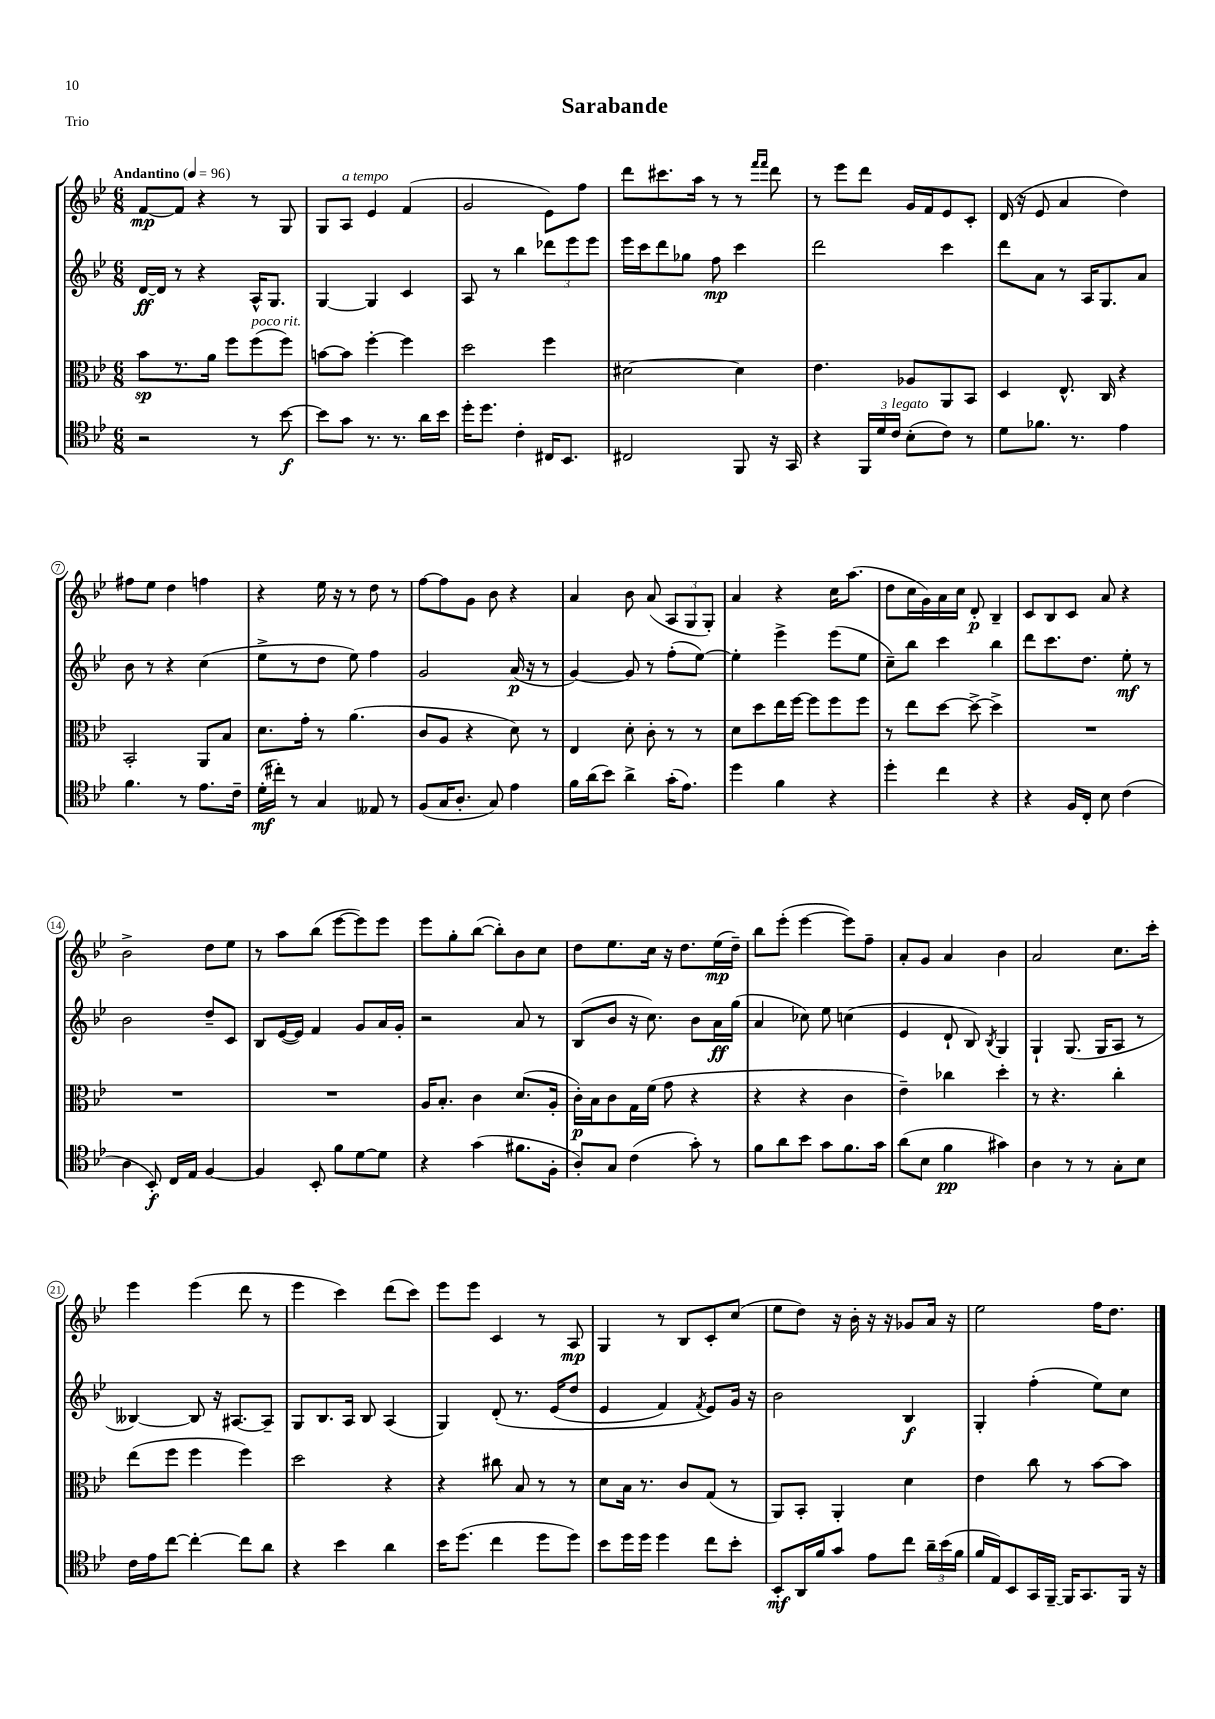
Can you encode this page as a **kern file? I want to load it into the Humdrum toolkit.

**kern	**dynam	**kern	**dynam	**kern	**dynam	**kern	**dynam
*part4	*part4	*part3	*part3	*part2	*part2	*part1	*part1
*staff4	*staff4	*staff3	*staff3	*staff2	*staff2	*staff1	*staff1
*clefC4	*	*clefC3	*	*clefG2	*	*clefG2	*
*k[b-e-]	*	*k[b-e-]	*	*k[b-e-]	*	*k[b-e-]	*
*M6/8	*	*M6/8	*	*M6/8	*	*M6/8	*
*MM96	*	*MM96	*	*MM96	*	*MM96	*
=1	=1	=1	=1	=1	=1	=1	=1
!	!	!	!	!	!	!LO:TX:a:B:t=Andantino	!
2r	.	8b-\L	sp	[16d/LL	ff	[8f/L	mp
.	.	.	.	16d/JJ]	.	.	.
.	.	8.r	.	8r	.	8f/J]	.
.	.	.	.	4r	.	4r	.
.	.	16a\Jk	.	.	.	.	.
.	.	8ff\L	.	.	.	.	.
!	!	!LO:TX:a:i:t=poco rit.	!	!	!	!	!
8r	.	(8ff\	.	16A^^/KL	.	8r	.
.	.	.	.	8.G/J	.	.	.
[8b-\	f	8ff\J)	.	.	.	8G/	.
=2	=2	=2	=2	=2	=2	=2	=2
8b-\L]	.	[8bn\L	.	[4G/	.	8G/L	.
!	!	!	!	!	!	!LO:TX:a:i:t=a tempo	!
8g\J	.	8b\J]	.	.	.	8A/J	.
8.r	.	[4ff'\	.	4G/]	.	4e-/	.
8.r	.	.	.	.	.	.	.
.	.	4ff\]	.	4c/	.	(4f/	.
16a\LL	.	.	.	.	.	.	.
16b-\JJ	.	.	.	.	.	.	.
=3	=3	=3	=3	=3	=3	=3	=3
16dd'\KL	.	2dd\	.	8A/	.	2g/	.
8.dd\J	.	.	.	.	.	.	.
.	.	.	.	8r	.	.	.
4c'\	.	.	.	4bb-\	.	.	.
16C#X/KL	.	4ff\	.	12ddd-X\L	.	8e-\L)	.
8.BB-/J	.	.	.	.	.	.	.
.	.	.	.	12eee-\	.	.	.
.	.	.	.	.	.	8ff\J	.
.	.	.	.	12eee-\J	.	.	.
=4	=4	=4	=4	=4	=4	=4	=4
2C#X/	.	[2d#X\	.	16eee-\LL	.	8ddd\L	.
.	.	.	.	16ccc\J	.	.	.
.	.	.	.	8ddd\	.	8.ccc#X\	.
.	.	.	.	8gg-X\J	.	.	.
.	.	.	.	.	.	16aa\Jk	.
.	.	.	.	8ff\	mp	8r	.
8FF/	.	4d#\]	.	4ccc\	.	8r	.
.	.	.	.	.	.	16qqfff/LL	.
.	.	.	.	.	.	16qqfff/JJ	.
16r	.	.	.	.	.	8ddd\	.
16GG/	.	.	.	.	.	.	.
=5	=5	=5	=5	=5	=5	=5	=5
4r	.	4.e-\	.	2ddd\	.	8r	.
.	.	.	.	.	.	8eee-\L	.
24FF/LL	.	.	.	.	.	8ddd\J	.
24d/	.	.	.	.	.	.	.
!LO:TX:a:i:t=legato	!	!	!	!	!	!	!
24c/JJ	.	.	.	.	.	.	.
(8B-'\L	.	8A-X/L	.	.	.	16g/LL	.
.	.	.	.	.	.	16f/J	.
8c\J)	.	8AA/	.	4ccc\	.	8e-/	.
8r	.	8BB-/J	.	.	.	8c'/J	.
=6	=6	=6	=6	=6	=6	=6	=6
8d\L	.	4D/	.	8ddd\L	.	(16d/	.
.	.	.	.	.	.	16r	.
8.f-X\J	.	.	.	8a\J	.	8e-/	.
.	.	8.E-^^/	.	8r	.	4a/	.
8.r	.	.	.	.	.	.	.
.	.	.	.	16A/KL	.	.	.
.	.	16C/	.	8.G/	.	.	.
4e-\	.	4r	.	.	.	4dd\)	.
.	.	.	.	8a/J	.	.	.
!!LO:LB:g=z
=7	=7	=7	=7	=7	=7	=7	=7
4.f\	.	2BB-'/	.	8b-\	.	8ff#X\L	.
.	.	.	.	8r	.	8ee-\J	.
.	.	.	.	4r	.	4dd\	.
8r	.	.	.	.	.	.	.
8.e-\L	.	8AA/L	.	(4cc\	.	4ffn\	.
.	.	8B-/J	.	.	.	.	.
16c~\Jk	.	.	.	.	.	.	.
=8	=8	=8	=8	=8	=8	=8	=8
(16d'\LL	mf	8.d\L	.	8ee-^\L	.	4r	.
16cc#X'\JJ)	.	.	.	.	.	.	.
8r	.	.	.	8r	.	.	.
.	.	16g'\Jk	.	.	.	.	.
4G/	.	8r	.	8dd\J	.	16ee-\	.
.	.	.	.	.	.	16r	.
.	.	(4.a\	.	8ee-\)	.	8r	.
8E--X/	.	.	.	4ff\	.	8dd\	.
8r	.	.	.	.	.	8r	.
=9	=9	=9	=9	=9	=9	=9	=9
(8F/L	.	8c/L	.	2g/	.	[8ff\L	.
16G/K	.	8A/J	.	.	.	8ff\]	.
8.A'/J	.	.	.	.	.	.	.
.	.	4r	.	.	.	8g\J	.
8G/)	.	.	.	.	.	8b-\	.
4e-\	.	8d\)	.	(16a/	p	4r	.
.	.	.	.	16r	.	.	.
.	.	8r	.	8r	.	.	.
=10	=10	=10	=10	=10	=10	=10	=10
16f\LL	.	4E-/	.	[4g/)	.	4a/	.
(16a\J	.	.	.	.	.	.	.
8b-\J)	.	.	.	.	.	.	.
4a^\	.	8d'\	.	8g/]	.	8b-\	.
.	.	8c'\	.	8r	.	(8a/	.
(16g'\KL	.	8r	.	(8ff'\L	.	12A/L	.
8.e-\J)	.	.	.	.	.	.	.
.	.	.	.	.	.	12G/	.
.	.	8r	.	[8ee-\J)	.	.	.
.	.	.	.	.	.	12G'/J)	.
=11	=11	=11	=11	=11	=11	=11	=11
4dd\	.	8d\L	.	4ee-'\]	.	4a/	.
.	.	8dd\	.	.	.	.	.
4f\	.	16ee-\L	.	4eee-^\	.	4r	.
.	.	[16ff\JJ	.	.	.	.	.
.	.	8ff\L]	.	.	.	.	.
4r	.	8ff\	.	(8eee-\L	.	16cc\KL	.
.	.	.	.	.	.	(8.aa\J	.
.	.	8ff\J	.	8ee-\J	.	.	.
=12	=12	=12	=12	=12	=12	=12	=12
4dd'\	.	8r	.	8cc~\L)	.	8dd\L	.
.	.	8ee-\L	.	8bb-\J	.	16cc\L	.
.	.	.	.	.	.	16g\)	.
4cc\	.	[8dd\J	.	4ccc\	.	16a\	.
.	.	.	.	.	.	16cc\JJ	.
.	.	8dd^\_	.	.	.	8d'/	p
4r	.	4dd^\]	.	4bb-\	.	4B-~/	.
=13	=13	=13	=13	=13	=13	=13	=13
4r	.	2.r	.	8ddd\L	.	8c/L	.
.	.	.	.	8.ccc\	.	8B-/	.
16F/LL	.	.	.	.	.	8c/J	.
16C'/JJ	.	.	.	8.dd\J	.	.	.
8B-\	.	.	.	.	.	8a/	.
(4c\	.	.	.	8ee-'\	mf	4r	.
.	.	.	.	8r	.	.	.
!!LO:LB:g=z
=14	=14	=14	=14	=14	=14	=14	=14
4A\	.	2.r	.	2b-\	.	2b-^\	.
8BB-'/)	f	.	.	.	.	.	.
16C/LL	.	.	.	.	.	.	.
16E-/JJ	.	.	.	.	.	.	.
[4F/	.	.	.	8dd~/L	.	8dd\L	.
.	.	.	.	8c/J	.	8ee-\J	.
=15	=15	=15	=15	=15	=15	=15	=15
4F/]	.	2.r	.	8B-/L	.	8r	.
.	.	.	.	([16e-/L	.	8aa\L	.
.	.	.	.	16e-/JJ])	.	.	.
8BB-'/	.	.	.	4f/	.	(8bb-\J	.
8f\L	.	.	.	.	.	[8eee-\L	.
[8d\	.	.	.	8g/L	.	8eee-\])	.
8d\J]	.	.	.	16a/L	.	8eee-\J	.
.	.	.	.	16g'/JJ	.	.	.
=16	=16	=16	=16	=16	=16	=16	=16
4r	.	16A/KL	.	2r	.	8eee-\L	.
.	.	8.B-'/J	.	.	.	.	.
.	.	.	.	.	.	8gg'\	.
(4g\	.	4c\	.	.	.	([8bb-\J	.
.	.	.	.	.	.	8bb-'\L])	.
8.f#X\L	.	(8.d/L	.	8a/	.	8b-\	.
.	.	.	.	8r	.	8cc\J	.
16F'\Jk	.	16A'/Jk	.	.	.	.	.
=17	=17	=17	=17	=17	=17	=17	=17
8A'/L)	.	16c'\LL)	p	(8B-/L	.	8dd\L	.
.	.	16B-\J	.	.	.	.	.
8G/J	.	8c\	.	8b-/J	.	8.ee-\	.
(4c\	.	16G\L	.	16r	.	.	.
.	.	(16f\JJ	.	8.cc\)	.	16cc\Jk	.
.	.	8g\	.	.	.	16r	.
.	.	.	.	.	.	8.dd\L	.
8g'\)	.	4r	.	8b-\L	.	.	.
8r	.	.	.	16a\L	ff	(16ee-\L	mp
.	.	.	.	(16gg\JJ	.	16dd~\JJ)	.
=18	=18	=18	=18	=18	=18	=18	=18
8f\L	.	4r	.	4a/	.	8bb-\L	.
8a\	.	.	.	.	.	(8eee-'\J	.
8b-\J	.	4r	.	8cc-X\)	.	[4eee-\	.
8g\L	.	.	.	8ee-\	.	.	.
8.f\	.	4c\	.	(4ccn\	.	8eee-\L])	.
.	.	.	.	.	.	8ff~\J	.
16g\Jk	.	.	.	.	.	.	.
=19	=19	=19	=19	=19	=19	=19	=19
(8a\L	.	4e-~\)	.	4e-/	.	8a'/L	.
8B-\J	.	.	.	.	.	8g/J	.
4f\	pp	4cc-X\	.	8d`/	.	4a/	.
.	.	.	.	8B-/)	.	.	.
.	.	.	.	8qB-/	.	.	.
4g#X\)	.	4dd'\	.	4G/	.	4b-\	.
=20	=20	=20	=20	=20	=20	=20	=20
4A\	.	8r	.	4G`/	.	2a/	.
.	.	4.r	.	.	.	.	.
8r	.	.	.	(8.G/	.	.	.
8r	.	.	.	.	.	.	.
.	.	.	.	16G/KL	.	.	.
8G'\L	.	4cc'\	.	8A/J	.	8.cc\L	.
8B-\J	.	.	.	8r	.	.	.
.	.	.	.	.	.	16ccc'\Jk	.
!!LO:LB:g=z
=21	=21	=21	=21	=21	=21	=21	=21
16c\LL	.	(8ee-\L	.	[4B--X/)	.	4eee-\	.
16e-\J	.	.	.	.	.	.	.
[8cc\J	.	8ff\J	.	.	.	.	.
4cc'\_	.	4ff\	.	8B--/]	.	(4eee-\	.
.	.	.	.	16r	.	.	.
.	.	.	.	[8.A#X/L	.	.	.
8cc\L]	.	4ff\)	.	.	.	8ddd\	.
8a\J	.	.	.	8A#~/J]	.	8r	.
=22	=22	=22	=22	=22	=22	=22	=22
4r	.	2dd\	.	8G/L	.	4eee-\	.
.	.	.	.	8.B-/	.	.	.
4b-\	.	.	.	.	.	4ccc\)	.
.	.	.	.	16A/Jk	.	.	.
.	.	.	.	8B-/	.	.	.
4a\	.	4r	.	(4A/	.	(8ddd\L	.
.	.	.	.	.	.	8ccc\J)	.
=23	=23	=23	=23	=23	=23	=23	=23
16b-\KL	.	4r	.	4G/)	.	8eee-\L	.
(8.dd\J	.	.	.	.	.	.	.
.	.	.	.	.	.	8eee-\J	.
4cc\	.	8cc#X\	.	(8d'/	.	4c/	.
.	.	8B-/	.	8.r	.	.	.
8dd\L	.	8r	.	.	.	8r	.
.	.	.	.	(16e-/KL	.	.	.
8dd\J)	.	8r	.	8dd/J	.	8A/	mp
=24	=24	=24	=24	=24	=24	=24	=24
8b-\L	.	8d\L	.	4e-/	.	4G/	.
16dd\L	.	16B-\Jk	.	.	.	.	.
16dd\JJ	.	8.r	.	.	.	.	.
4dd\	.	.	.	4f/)	.	8r	.
.	.	8c/L	.	.	.	8B-/L	.
.	.	.	.	8qf/	.	.	.
8cc\L	.	(8G/J	.	8e-/L)	.	8c'/	.
8b-'\J	.	8r	.	16g/Jk	.	(8cc/J	.
.	.	.	.	16r	.	.	.
=25	=25	=25	=25	=25	=25	=25	=25
8BB-'/L	mf	8AA/L)	.	2b-\	.	8ee-\L	.
16AA/L	.	8BB-'/J	.	.	.	8dd\J)	.
16f/J	.	.	.	.	.	.	.
8g/J	.	4AA'/	.	.	.	16r	.
.	.	.	.	.	.	16b-'\	.
8e-\L	.	.	.	.	.	16r	.
.	.	.	.	.	.	16r	.
8cc\J	.	4d\	.	4B-/	f	8g-X/L	.
24a~\LL	.	.	.	.	.	16a/Jk	.
(24b-\	.	.	.	.	.	.	.
.	.	.	.	.	.	16r	.
24f\JJ	.	.	.	.	.	.	.
=26	=26	=26	=26	=26	=26	=26	=26
16f/LL	.	4e-\	.	4G'/	.	2ee-\	.
16E-/J)	.	.	.	.	.	.	.
8BB-/	.	.	.	.	.	.	.
16GG/L	.	8cc\	.	(4ff'\	.	.	.
[16FF~/JJ	.	.	.	.	.	.	.
16FF/KL]	.	8r	.	.	.	.	.
8.GG/	.	.	.	.	.	.	.
.	.	[8b-\L	.	8ee-\L)	.	16ff\KL	.
.	.	.	.	.	.	8.dd\J	.
16FF/Jk	.	8b-\J]	.	8cc\J	.	.	.
16r	.	.	.	.	.	.	.
==	==	==	==	==	==	==	==
*-	*-	*-	*-	*-	*-	*-	*-
